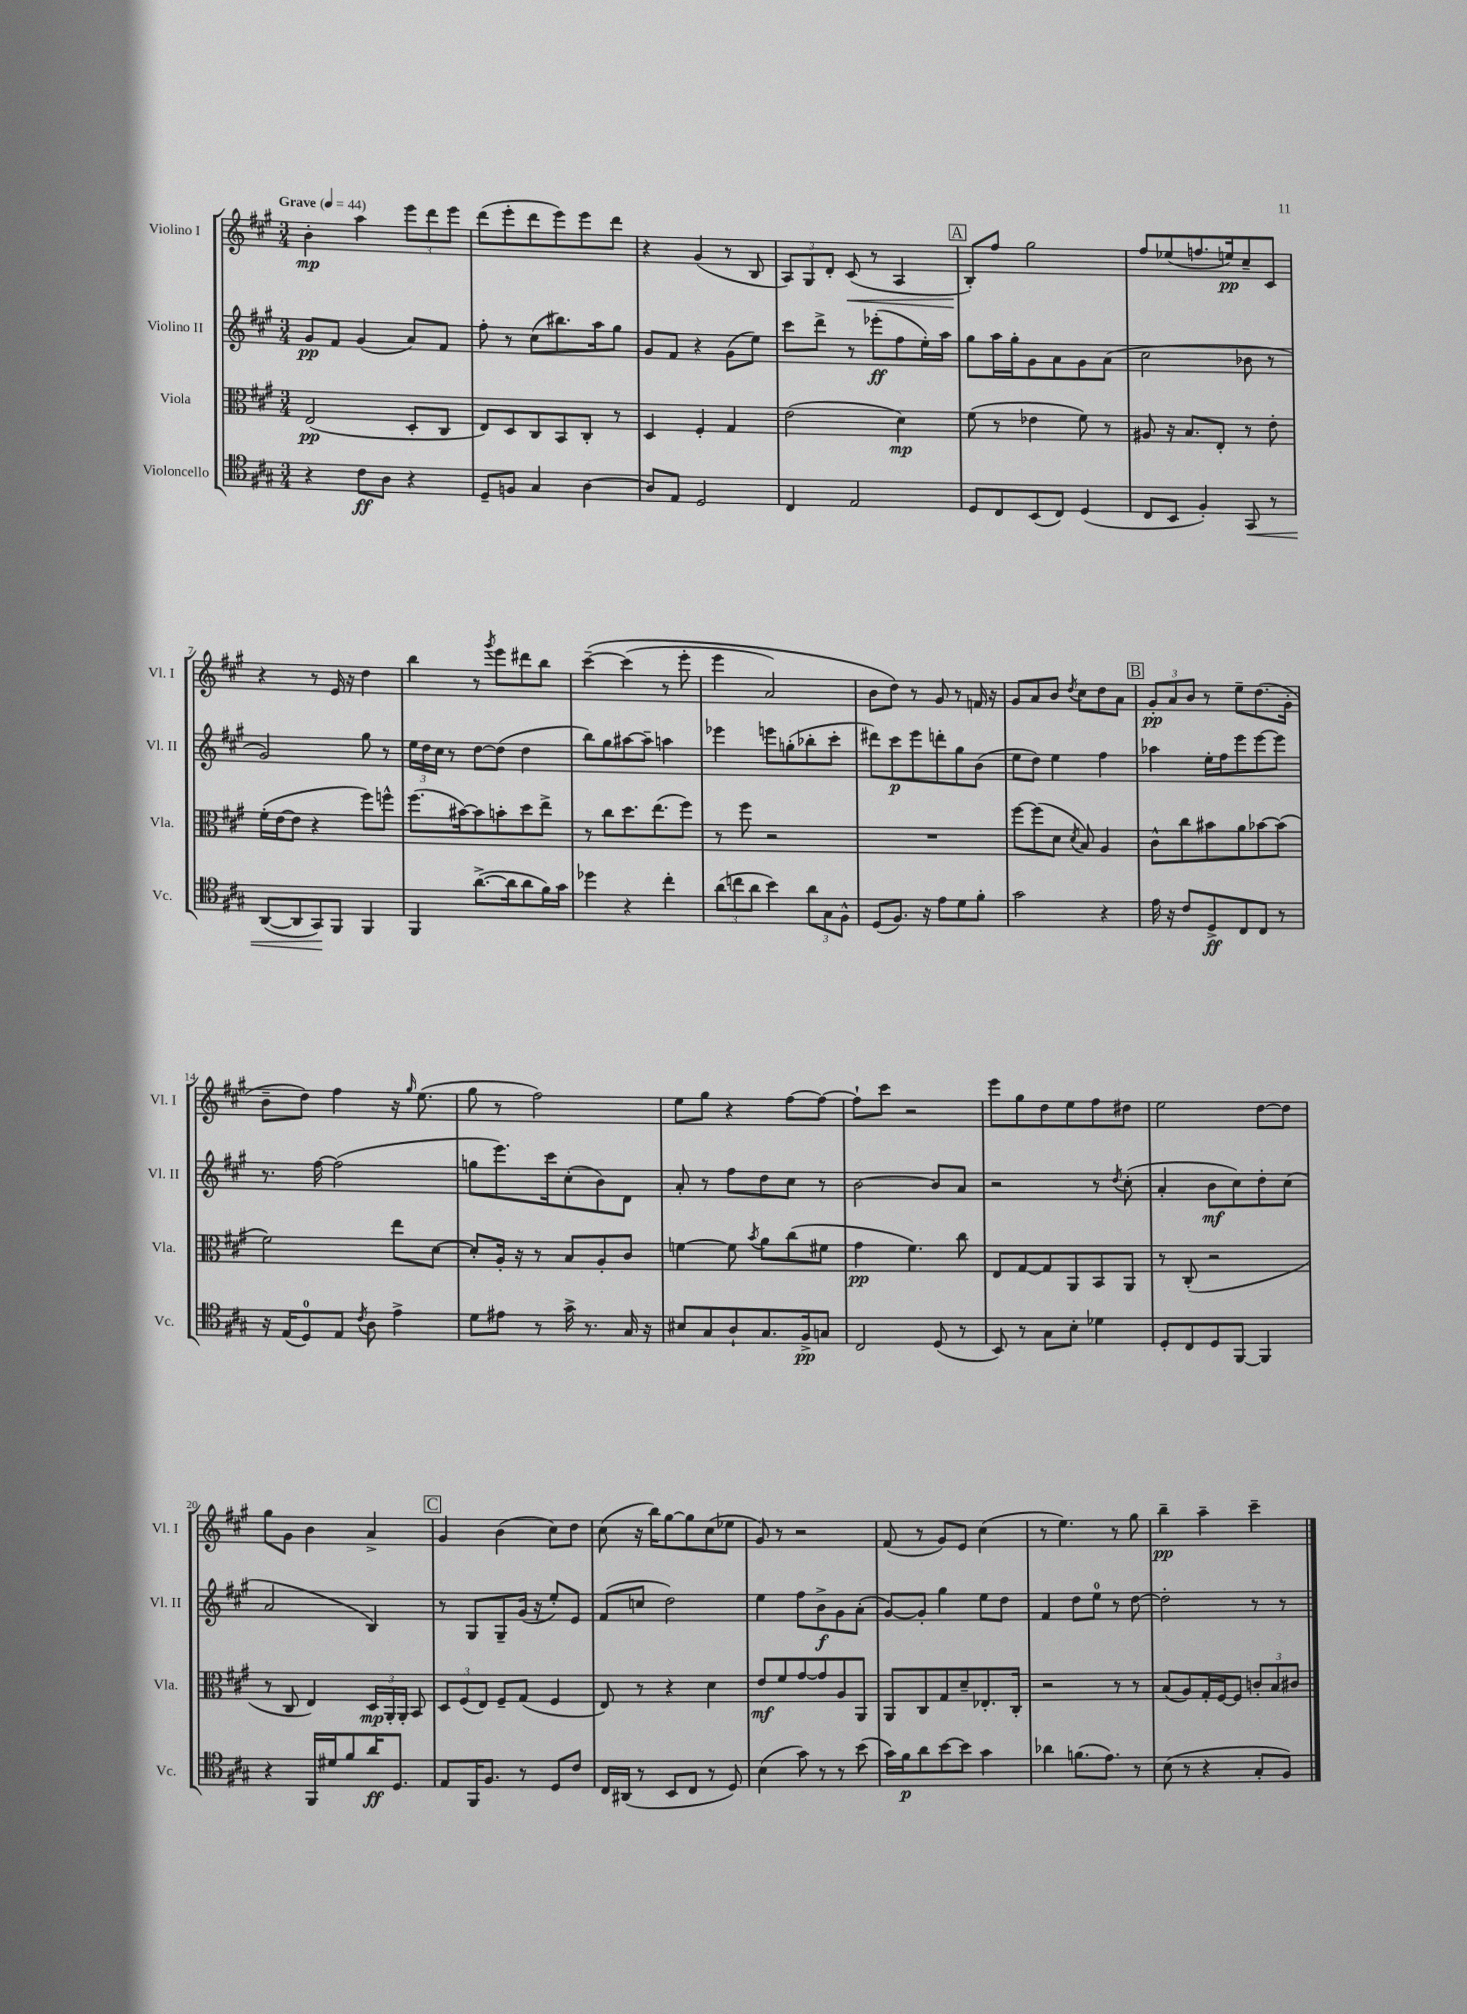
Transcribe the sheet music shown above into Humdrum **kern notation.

**kern	**dynam	**kern	**dynam	**kern	**dynam	**kern	**dynam
*part4	*part4	*part3	*part3	*part2	*part2	*part1	*part1
*staff4	*staff4	*staff3	*staff3	*staff2	*staff2	*staff1	*staff1
*I"Violoncello	*	*I"Viola	*	*I"Violino II	*	*I"Violino I	*
*I'Vc.	*	*I'Vla.	*	*I'Vl. II	*	*I'Vl. I	*
*clefC4	*	*clefC3	*	*clefG2	*	*clefG2	*
*k[f#c#g#]	*	*k[f#c#g#]	*	*k[f#c#g#]	*	*k[f#c#g#]	*
*M3/4	*	*M3/4	*	*M3/4	*	*M3/4	*
*MM44	*	*MM44	*	*MM44	*	*MM44	*
=1	=1	=1	=1	=1	=1	=1	=1
!	!	!	!	!	!	!LO:TX:a:B:t=Grave	!
4r	.	(2E/	pp	8g#/L	pp	4b'\	mp
.	.	.	.	8f#/J	.	.	.
8c#\L	ff	.	.	(4g#/	.	4aa\	.
8A\J	.	.	.	.	.	.	.
4r	.	8D'/L	.	8a/L)	.	12eee\L	.
.	.	.	.	.	.	12ddd\	.
.	.	8C#/J	.	8f#/J	.	.	.
.	.	.	.	.	.	12eee\J	.
=2	=2	=2	=2	=2	=2	=2	=2
8D~/L	.	8E/L)	.	8ff#'\	.	(8ddd\L	.
8Fn/J	.	8D/	.	8r	.	8eee'\	.
4G#/	.	8C#/	.	(8cc#\L	.	8ddd\	.
.	.	8BB/	.	8.bb#X\)	.	8eee\)	.
[4A\	.	8C#'/J	.	.	.	8eee\	.
.	.	.	.	16aa\k	.	.	.
.	.	8r	.	8gg#\J	.	8ddd\J	.
=3	=3	=3	=3	=3	=3	=3	=3
8A/L]	.	4D/	.	8g#/L	.	4r	.
8E/J	.	.	.	8f#/J	.	.	.
2D/	.	4F#'/	.	4r	.	(4g#/	.
.	.	4G#/	.	(8g#\L	.	8r	.
.	.	.	.	8ee\J)	.	8B/	.
=4	=4	=4	=4	=4	=4	=4	=4
4C#/	.	(2e\	.	8ccc#\L	.	12A/L)	.
.	.	.	.	.	.	12G#/	.
.	.	.	.	8ddd^\J	.	.	.
.	.	.	.	.	.	12d'/J	.
!	!	!	!	!	!	!	!LO:HP:b
2E/	.	.	.	8r	.	(8c#/	<
.	.	.	.	(8eee-X'\L	ff	8r	.
.	.	4d\)	mp	8ff#\	.	4A/	.
.	.	.	.	16ee'\L)	.	.	.
.	.	.	.	16aa\JJ	.	.	.
!!LO:REH:place=s1:t=A
=5	=5	=5	=5	=5	=5	=5	=5
8D/L	.	(8f#\	.	8gg#\L	.	8B'/L)	.
8C#/	.	8r	.	16aa\L	.	8ff#/J	[
.	.	.	.	16gg#'\J	.	.	.
(8BB/	.	4e-X\	.	8g#\	.	2gg#\	.
8C#/J)	.	.	.	8a\	.	.	.
(4D/	.	8f#\)	.	8g#\	.	.	.
.	.	8r	.	(8a\J	.	.	.
=6	=6	=6	=6	=6	=6	=6	=6
8C#/L	.	8A#X/	.	2cc#\	.	8ff#/L	.
8BB/J	.	16r	.	.	.	(8ee-X/	.
.	.	8.B/L	.	.	.	.	.
4F#'/)	.	.	.	.	.	8.ffn/	.
.	.	8E'/J	.	.	.	.	.
.	.	.	.	.	.	16een/k)	pp
!	!LO:HP:b	!	!	!	!	!	!
8GG#/	<	8r	.	8b-X\	.	8cc#~/	.
8r	.	8e'\	.	8r	.	8c#/J	.
!!LO:LB:g=z
=7	=7	=7	=7	=7	=7	=7	=7
([8AA/L	.	(16f#'\LL	.	2g#/)	.	4r	.
.	.	[16e\J	.	.	.	.	.
8AA/]	.	8e\J]	.	.	.	.	.
8GG#/)	.	4r	.	.	.	8r	.
8FF#/J	[	.	.	.	.	16e/	.
.	.	.	.	.	.	16r	.
4FF#/	.	8ff#\L)	.	8gg#\	.	4dd\	.
.	.	8ffn^^\J	.	8r	.	.	.
=8	=8	=8	=8	=8	=8	=8	=8
4FF#/	.	(8.ff#\L	.	24ee\LL	.	4bb\	.
.	.	.	.	24dd\	.	.	.
.	.	.	.	24cc#\JJ	.	.	.
.	.	.	.	8r	.	.	.
.	.	[16b#X\k)	.	.	.	.	.
([8.a^\L	.	8b#\]	.	[8dd\L	.	8r	.
.	.	.	.	.	.	8qggg#/	.
.	.	8bn'\	.	(8dd\J]	.	8eee\L	.
16a\k]	.	.	.	.	.	.	.
8a\	.	8dd\	.	4dd\	.	8ddd#X\	.
16f#\L)	.	8ee^\J	.	.	.	8bb\J	.
16g#\JJ	.	.	.	.	.	.	.
=9	=9	=9	=9	=9	=9	=9	=9
4dd-X\	.	8r	.	8bb\L)	.	([4ccc#~\	.
.	.	8cc#\L	.	8gg#\	.	.	.
4r	.	8.dd\	.	[8aa#X\	.	(4ccc#\]	.
.	.	.	.	8aa#~\J]	.	.	.
.	.	(8.ee\	.	.	.	.	.
4cc#'\	.	.	.	4aan\	.	8r	.
.	.	8ff#\J)	.	.	.	8eee'\	.
=10	=10	=10	=10	=10	=10	=10	=10
(12a\L	.	8r	.	4eee-X\	.	4eee\	.
12ccn\	.	.	.	.	.	.	.
.	.	8ff#\	.	.	.	.	.
12a\J	.	.	.	.	.	.	.
4b\)	.	2r	.	8eeen\L	.	2a/)	.
.	.	.	.	(8ggn'\	.	.	.
12a\L	.	.	.	8bb-X'\	.	.	.
12G#\	.	.	.	.	.	.	.
.	.	.	.	8ccc#'\J	.	.	.
12F#^^\J	.	.	.	.	.	.	.
=11	=11	=11	=11	=11	=11	=11	=11
(8D/L	.	2.r	.	8ddd#X\L)	.	8b\L	.
8.F#/J)	.	.	.	8ccc#\	p	8dd\J)	.
.	.	.	.	8eee\	.	8r	.
16r	.	.	.	.	.	.	.
8e\L	.	.	.	8dddn'\	.	8g#/	.
8d\	.	.	.	8gg#\	.	8r	.
8f#'\J	.	.	.	(8b\J	.	16fn/	.
.	.	.	.	.	.	16r	.
=12	=12	=12	=12	=12	=12	=12	=12
2g#\	.	[8ff#\L	.	8ee\L	.	8g#/L	.
.	.	(8ff#\]	.	8dd\J)	.	8a/	.
.	.	8d\J	.	4ee\	.	8b/J	.
.	.	8qd/	.	.	.	8qdd/	.
.	.	8B/)	.	.	.	8cc#\L	.
4r	.	4A/	.	4ff#\	.	8dd\	.
.	.	.	.	.	.	8a\J	.
!!LO:REH:place=s1:t=B
=13	=13	=13	=13	=13	=13	=13	=13
16e\	.	8c#^^\L	.	4aa-X\	.	12g#'/L	pp
16r	.	.	.	.	.	.	.
.	.	.	.	.	.	12a/	.
8c#/L	.	8cc#\	.	.	.	.	.
.	.	.	.	.	.	12b/J	.
8D^/	ff	8b#X\	.	16ee'\LL	.	8r	.
.	.	.	.	16ff#\J	.	.	.
8C#/	.	8a\	.	8eee\	.	8ee~\L	.
8C#/J	.	[8b-X\	.	[8eee\	.	(8.dd\	.
8r	.	(8b-\J]	.	8eee\J]	.	.	.
.	.	.	.	.	.	16g#'\Jk	.
!!LO:LB:g=z
=14	=14	=14	=14	=14	=14	=14	=14
16r	.	2f#\)	.	8.r	.	8b~\L	.
(16E/KL	.	.	.	.	.	.	.
8D/)	.	.	.	.	.	8dd\J)	.
.	.	.	.	[16ff#\	.	.	.
8E/J	.	.	.	(2ff#\]	.	4ff#\	.
8qc#/	.	.	.	.	.	.	.
8A\	.	.	.	.	.	.	.
4e^\	.	8ee\L	.	.	.	16r	.
.	.	.	.	.	.	16qqgg#/	.
.	.	.	.	.	.	(8.ee\	.
.	.	[8d\J	.	.	.	.	.
=15	=15	=15	=15	=15	=15	=15	=15
8d\L	.	8d'/L]	.	8ggn\L	.	8gg#\	.
8e#X\J	.	16A'/Jk	.	8.eee\)	.	8r	.
.	.	16r	.	.	.	.	.
8r	.	8r	.	.	.	2ff#\)	.
.	.	.	.	16ccc#\k	.	.	.
16g#^\	.	8B/L	.	(8cc#'\	.	.	.
8.r	.	.	.	.	.	.	.
.	.	8A'/	.	8b\)	.	.	.
16G#/	.	8c#/J	.	8d\J	.	.	.
16r	.	.	.	.	.	.	.
=16	=16	=16	=16	=16	=16	=16	=16
8B#X/L	.	[4fn\	.	8a'/	.	8ee\L	.
8G#/	.	.	.	8r	.	8gg#\J	.
8A`/	.	8f\]	.	8ff#\L	.	4r	.
.	.	8qb/	.	.	.	.	.
8.G#/	.	8a\L	.	8dd\	.	.	.
.	.	(8cc#\	.	8cc#\J	.	[8ff#\L	.
16F#^/k	pp	.	.	.	.	.	.
8Gn/J	.	8f#X\J	.	8r	.	8ff#\J_	.
=17	=17	=17	=17	=17	=17	=17	=17
2C#/	.	4g#\	pp	[2b\	.	8ff#`\L]	.
.	.	.	.	.	.	8ccc#\J	.
.	.	4.f#\)	.	.	.	2r	.
(8D/	.	.	.	8b/L]	.	.	.
8r	.	8cc#\	.	8a/J	.	.	.
=18	=18	=18	=18	=18	=18	=18	=18
8BB/)	.	8E/L	.	2r	.	8eee\L	.
8r	.	[8G#/	.	.	.	8gg#\	.
8G#\L	.	8G#/]	.	.	.	8dd\	.
8B'\J	.	8AA/	.	.	.	8ee\	.
4d-X\	.	8BB/	.	8r	.	8ff#\	.
.	.	.	.	8qdd/	.	.	.
.	.	8AA/J	.	(8cc#'\	.	8dd#X\J	.
=19	=19	=19	=19	=19	=19	=19	=19
8D'/L	.	8r	.	4a'/	.	2ee\	.
8C#/	.	(8C#'/	.	.	.	.	.
8D/	.	2r	.	8b\L	mf	.	.
[8FF#/J	.	.	.	8cc#\)	.	.	.
4FF#/]	.	.	.	8dd'\	.	[8dd\L	.
.	.	.	.	(8cc#\J	.	8dd\J]	.
!!LO:LB:g=z
=20	=20	=20	=20	=20	=20	=20	=20
4r	.	8r	.	2a/	.	8gg#\L	.
.	.	8C#/	.	.	.	8g#\J	.
16FF#/LL	.	4E/)	.	.	.	4b\	.
16d#X/J	.	.	.	.	.	.	.
8f#/	.	.	.	.	.	.	.
16a/K	ff	24D/LL	mp	4B/)	.	4a^/	.
.	.	24AA'/	.	.	.	.	.
8.D/J	.	.	.	.	.	.	.
.	.	24AA'/JJ	.	.	.	.	.
.	.	8BB/	.	.	.	.	.
!!LO:REH:place=s1:t=C
=21	=21	=21	=21	=21	=21	=21	=21
8E/L	.	12D/L	.	8r	.	4g#/	.
.	.	(12F#/	.	.	.	.	.
16FF#/K	.	.	.	8G#/L	.	.	.
.	.	12E/J)	.	.	.	.	.
8.F#/J	.	.	.	.	.	.	.
.	.	8F#~/L	.	8G#~/	.	(4b\	.
8r	.	(8G#/J	.	(16g#/Jk	.	.	.
.	.	.	.	16r	.	.	.
8D/L	.	4F#/	.	8ee'/L)	.	8cc#\L)	.
8c#/J	.	.	.	8e/J	.	8dd\J	.
=22	=22	=22	=22	=22	=22	=22	=22
16C#/LL	.	8E/)	.	(8f#/L	.	(8cc#\	.
(16AA#X/JJ	.	.	.	.	.	.	.
8r	.	8r	.	8ccn/J	.	16r	.
.	.	.	.	.	.	16bb\KL)	.
8BB/L	.	4r	.	2dd\)	.	[8gg#\	.
8C#/J	.	.	.	.	.	8gg#\]	.
8r	.	4d\	.	.	.	(8cc#\	.
8D/)	.	.	.	.	.	8ee-X\J	.
=23	=23	=23	=23	=23	=23	=23	=23
(4B\	.	8e/L	mf	4ee\	.	8g#/)	.
.	.	8f#/	.	.	.	8r	.
8g#\)	.	[8g#/	.	8ff#\L	.	2r	.
8r	.	8g#/]	.	8b^\	f	.	.
8r	.	8A/	.	8g#\	.	.	.
(8b\	.	8AA/J	.	(8a'\J	.	.	.
=24	=24	=24	=24	=24	=24	=24	=24
16g#\LL)	.	8AA/L	.	[8g#/L)	.	(8f#/	.
16f#\J	p	.	.	.	.	.	.
8a\	.	8C#/	.	8g#'/J]	.	8r	.
[8b\	.	8G#/	.	4gg#\	.	8g#/L)	.
8b\J]	.	8d~/	.	.	.	8e/J	.
4g#\	.	8.E-X'/	.	8ee\L	.	(4cc#\	.
.	.	.	.	8dd\J	.	.	.
.	.	16C#'/Jk	.	.	.	.	.
=25	=25	=25	=25	=25	=25	=25	=25
4a-X\	.	2r	.	4f#/	.	8r	.
.	.	.	.	.	.	4.ee\)	.
(8.fn\L	.	.	.	8dd\L	.	.	.
.	.	.	.	8ee\J	.	.	.
8.e\J)	.	.	.	.	.	.	.
.	.	8r	.	8r	.	8r	.
8r	.	8r	.	[8dd\	.	8gg#\	.
=26	=26	=26	=26	=26	=26	=26	=26
(8B\	.	(8B/L	.	2dd'\]	.	4bb~\	pp
8r	.	8A/)	.	.	.	.	.
4r	.	16G#'/L	.	.	.	4aa~\	.
.	.	[16F#/J	.	.	.	.	.
.	.	8F#/J]	.	.	.	.	.
8G#'/L	.	12cn'/L	.	8r	.	4ccc#~\	.
.	.	12B/	.	.	.	.	.
8F#/J)	.	.	.	8r	.	.	.
.	.	12c#X/J	.	.	.	.	.
==	==	==	==	==	==	==	==
*-	*-	*-	*-	*-	*-	*-	*-
